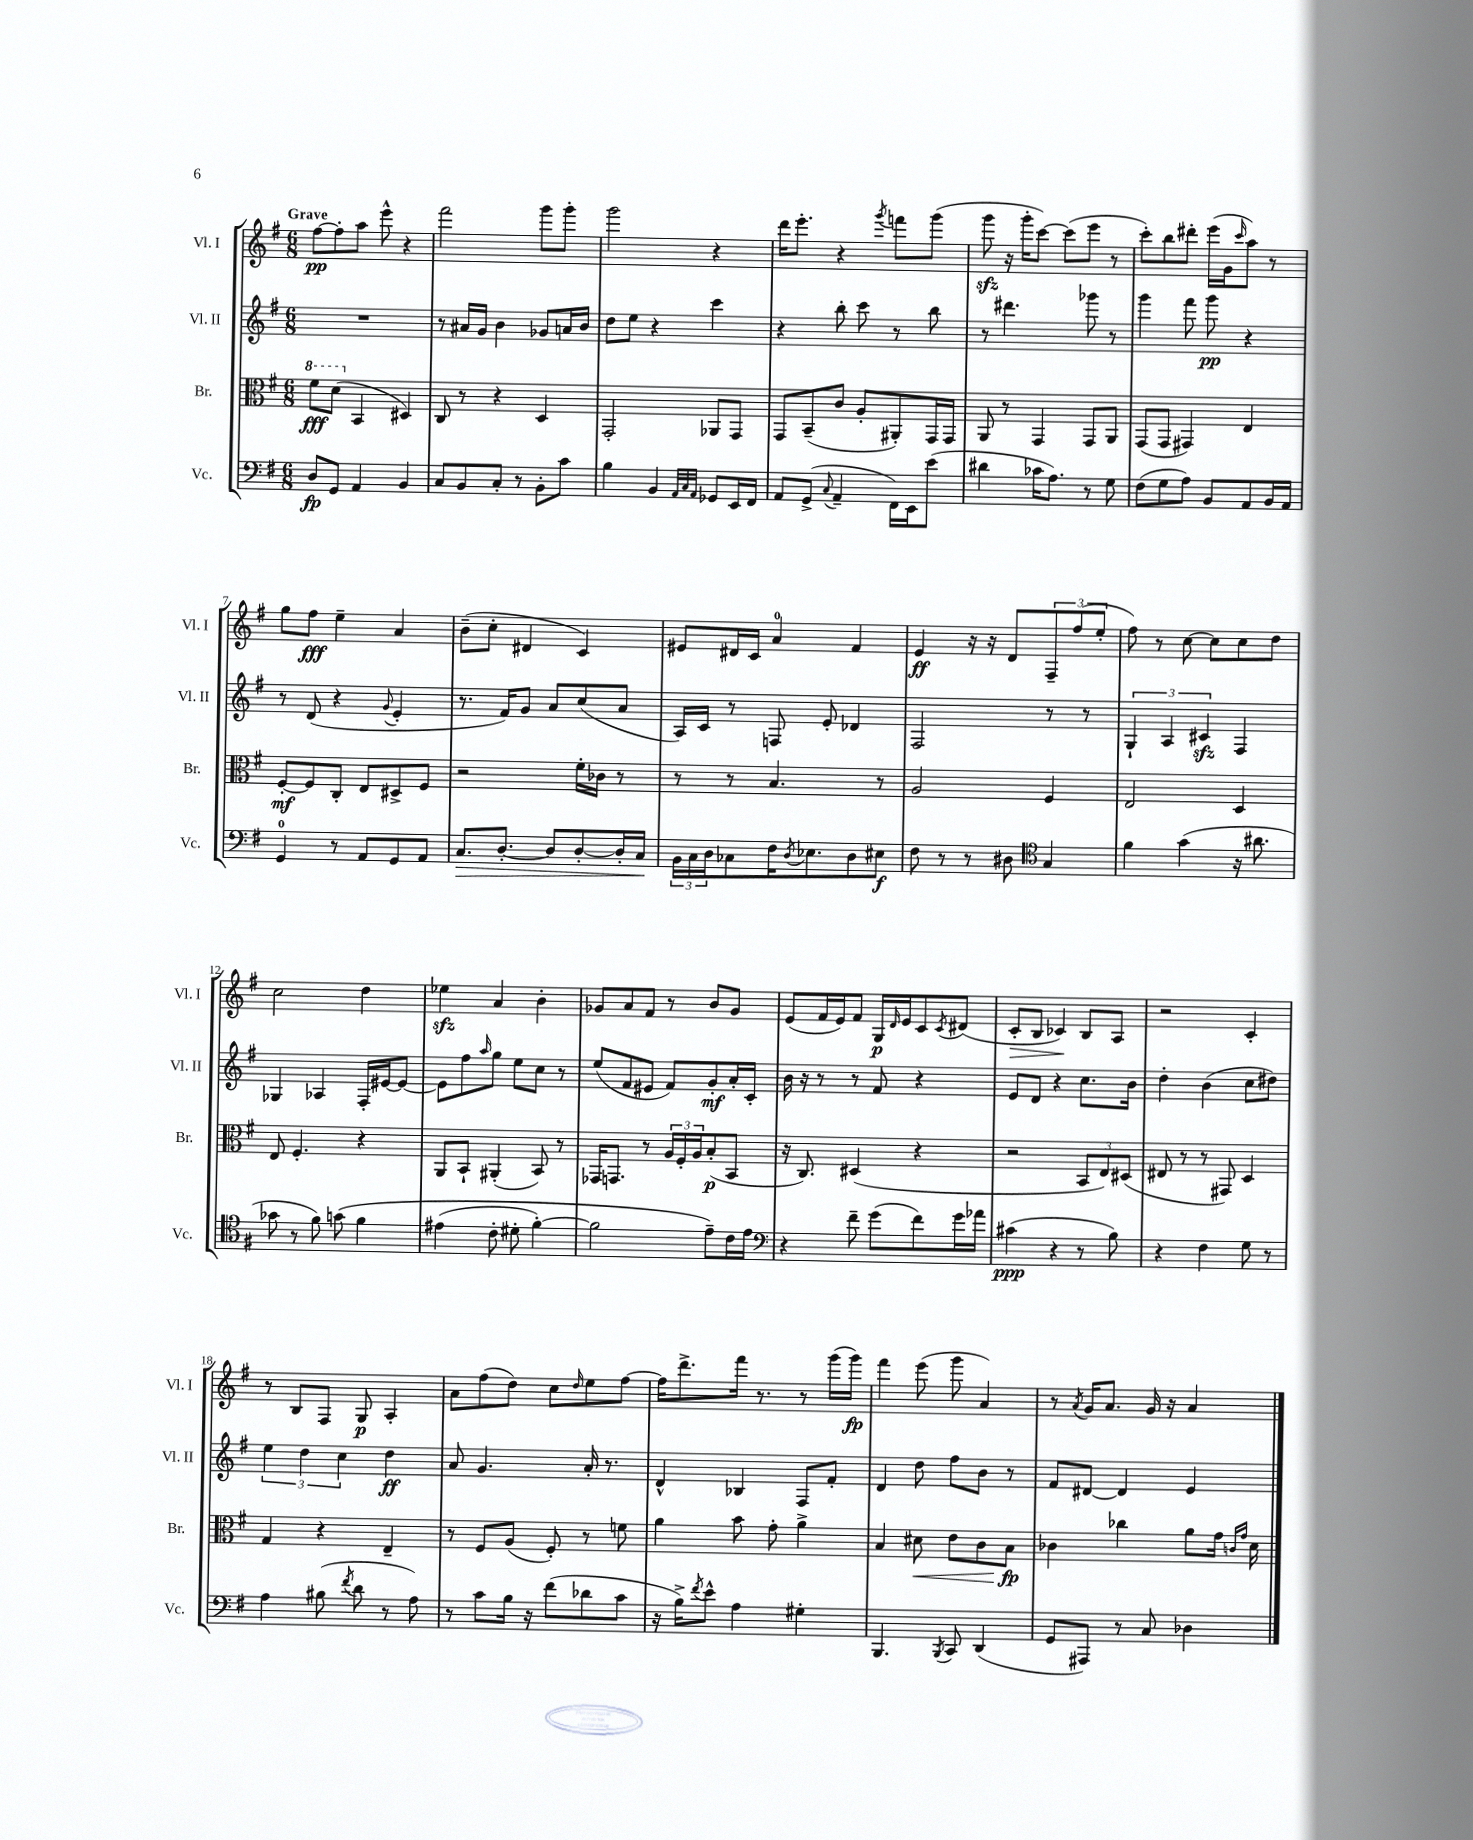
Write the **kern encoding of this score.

**kern	**kern	**kern	**kern
*staff4	*staff3	*staff2	*staff1
*clefF4	*clefC3	*clefG2	*clefG2
*k[f#]	*k[f#]	*k[f#]	*k[f#]
*M6/8	*M6/8	*M6/8	*M6/8
8D	8ff#	2.r	[8ff#
8GG	(8dd	.	8ff#']
4AA	4BB	.	8aa
.	.	.	8eee^^
4BB	4D#)	.	4r
=	=	=	=
8C	8C	8r	2fff#
8BB	8r	16a#	.
.	.	16g	.
8C'	4r	4b	.
8r	.	.	.
8BB'	4D	8g-	8ggg
8c	.	16a	8ggg'
.	.	16b	.
=	=	=	=
4B	2GG'	8dd	2ggg
.	.	8ee	.
4BB	.	4r	.
32qqAA	.	.	.
32qqC	.	.	.
32qqAA	.	.	.
8GG-	8AA-	4ccc	4r
16EE	8GG	.	.
16FF#	.	.	.
=	=	=	=
8AA	8GG	4r	16ddd
.	.	.	8.eee'
(8GG^	(8BB~	.	.
8qqC	.	.	.
4AA~	8c	8bb'	4r
.	8A'	8ccc	.
.	.	.	8qggg
16FF#)	8AA#')	8r	8fff
16EE	.	.	.
(8e	16GG	8bb	(8ggg
.	16GG	.	.
=	=	=	=
4d#	8AA	8r	8ggg
.	8r	4.ddd#	16r
.	.	.	16ggg'
16c-	4GG	.	[8ccc)
8.A)	.	.	.
.	.	.	(8ccc]
8r	8GG	8ggg-	8eee
8G	8AA	8r	8r
=	=	=	=
(8F#	(8GG	4ggg	8ccc')
8G	8GG	.	8bb
8A)	4GG#)	8fff#	8ddd#'
8BB	.	8ggg	(16eee
.	.	.	16g
.	.	.	16qqccc
8AA	4E	4r	8aa)
16BB	.	.	8r
16AA	.	.	.
=	=	=	=
4GG	[8F#'	8r	8gg
.	8F#]	(8d	8ff#
8r	8C'	4r	4ee~
8AA	8E	.	.
.	.	8qqg	.
8GG	8D#^	4e'	4a
8AA	8F#	.	.
=	=	=	=
8.C	2r	8.r	(8b~
.	.	.	8cc'
[8.D'	.	16f#)	.
.	.	8g	4d#
8D]	.	8a	.
[8D'	16f#'	(8cc	4c)
.	16c-	.	.
16D']	8r	8a	.
16C	.	.	.
=	=	=	=
24BB	8r	16A)	8e#
24C	.	.	.
.	.	16c	.
24D	.	.	.
8C-	8r	8r	16d#
.	.	.	16c
16F#	4.B	8F	4a
8qD	.	.	.
8.E-	.	.	.
.	.	8e'	.
8D	.	4d-	4f#
8E#	8r	.	.
=	=	=	=
8F#	2A	2F#	4e
8r	.	.	.
8r	.	.	16r
.	.	.	16r
8D#	.	.	8d
*clefC4	*	*	*
4G	4F#	8r	12F#~
.	.	.	(12ff#
.	.	8r	.
.	.	.	12ee'
=	=	=	=
4f#	2E	6G`	8ff#)
.	.	.	8r
.	.	6A	.
(4g	.	.	[8cc
.	.	6c#	.
.	.	.	8cc]
16r	4D	4F#	8cc
8.a#	.	.	.
.	.	.	8dd
=	=	=	=
8g-	8E	4G-	2cc
8r	4.F#'	.	.
8f#)	.	4A-	.
&(8g	.	.	.
4f#	4r	16F#'	4dd
.	.	[16e#	.
.	.	8e#_	.
=	=	=	=
(4e#	8AA	8e#]	4ee-
.	8BB`	8ff#	.
.	.	16qqaa	.
8c'	(4AA#'	8gg	4a
8d#'	.	8ee	.
[4f#')	8BB)	8cc	4b'
.	8r	8r	.
=	=	=	=
2f#]	16GG-	(8ee	8g-
.	8.GG	.	.
.	.	8f#	8a
.	8r	8e#	8f#
.	24A	8f#)	8r
.	24F#'	.	.
.	24A	.	.
8e~&)	(8B'	8g'	8b
16c	8BB	16a'	8g-
16e	.	16c'	.
=	=	=	=
*clefF4	*	*	*
4r	16r	16b	(8e
.	8.C)	16r	.
.	.	8r	16f#
.	.	.	16e)
8f#~	(4D#	8r	8f#
(8g	.	8f#	16G
.	.	.	16qqd
.	.	.	16e
8f#)	4r	4r	8c
.	.	.	8qc
16g	.	.	(8d#
16a-	.	.	.
=	=	=	=
(4c#	2r	8e	8c'
.	.	8d	8B
4r	.	4r	4c-)
8r	12BB	8.cc	8B
.	12E)	.	.
8B)	.	.	8A
.	(12D#	.	.
.	.	16b	.
=	=	=	=
4r	8E#	4dd'	2r
.	8r	.	.
4F#	8r	(4b	.
.	8GG#)	.	.
8G	4D	8cc	4c'
8r	.	8dd#)	.
=	=	=	=
4A	4G	6ee	8r
.	.	.	8B
.	.	6dd	.
(8B#	4r	.	8F#
.	.	6cc	.
8qf#	.	.	.
8d	.	.	8G
8r	4E~	4dd	4A'
8A)	.	.	.
=	=	=	=
8r	8r	8a	8a
8c	8F#	4.g	(8ff#
16B	(8A	.	8dd)
16r	.	.	.
(8f#	8F#')	.	8cc
.	.	.	16qqdd
8d-	8r	16a'	8ee
.	.	8.r	.
8c	8f	.	[8ff#
=	=	=	=
16r	4a	4d^^	16ff#]
16B^)	.	.	8.ddd^
8qf#	.	.	.
8e^^	.	.	.
4A	8b	4B-	16fff#
.	.	.	8.r
.	8g'	.	.
4G#'	4a^	8F#	8r
.	.	8f#'	(16ggg
.	.	.	16ggg)
=	=	=	=
4.BBB	4B	4d	4fff#
.	8d#	8dd	(8eee
8qBBB	.	.	.
8CC	8e	8ff#	8ggg
(4DD	8c	8b	4a)
.	8B	8r	.
=	=	=	=
8GG	4c-	8f#	8r
.	.	.	8qa
8AAA#)	.	[8d#	16g
.	.	.	8.a
8r	4cc-	4d#]	.
8C	.	.	16g
.	.	.	16r
4D-	8a	4e	4a
.	16g	.	.
.	16qqc	.	.
.	16qqg	.	.
.	16d	.	.
==	==	==	==
*-	*-	*-	*-
